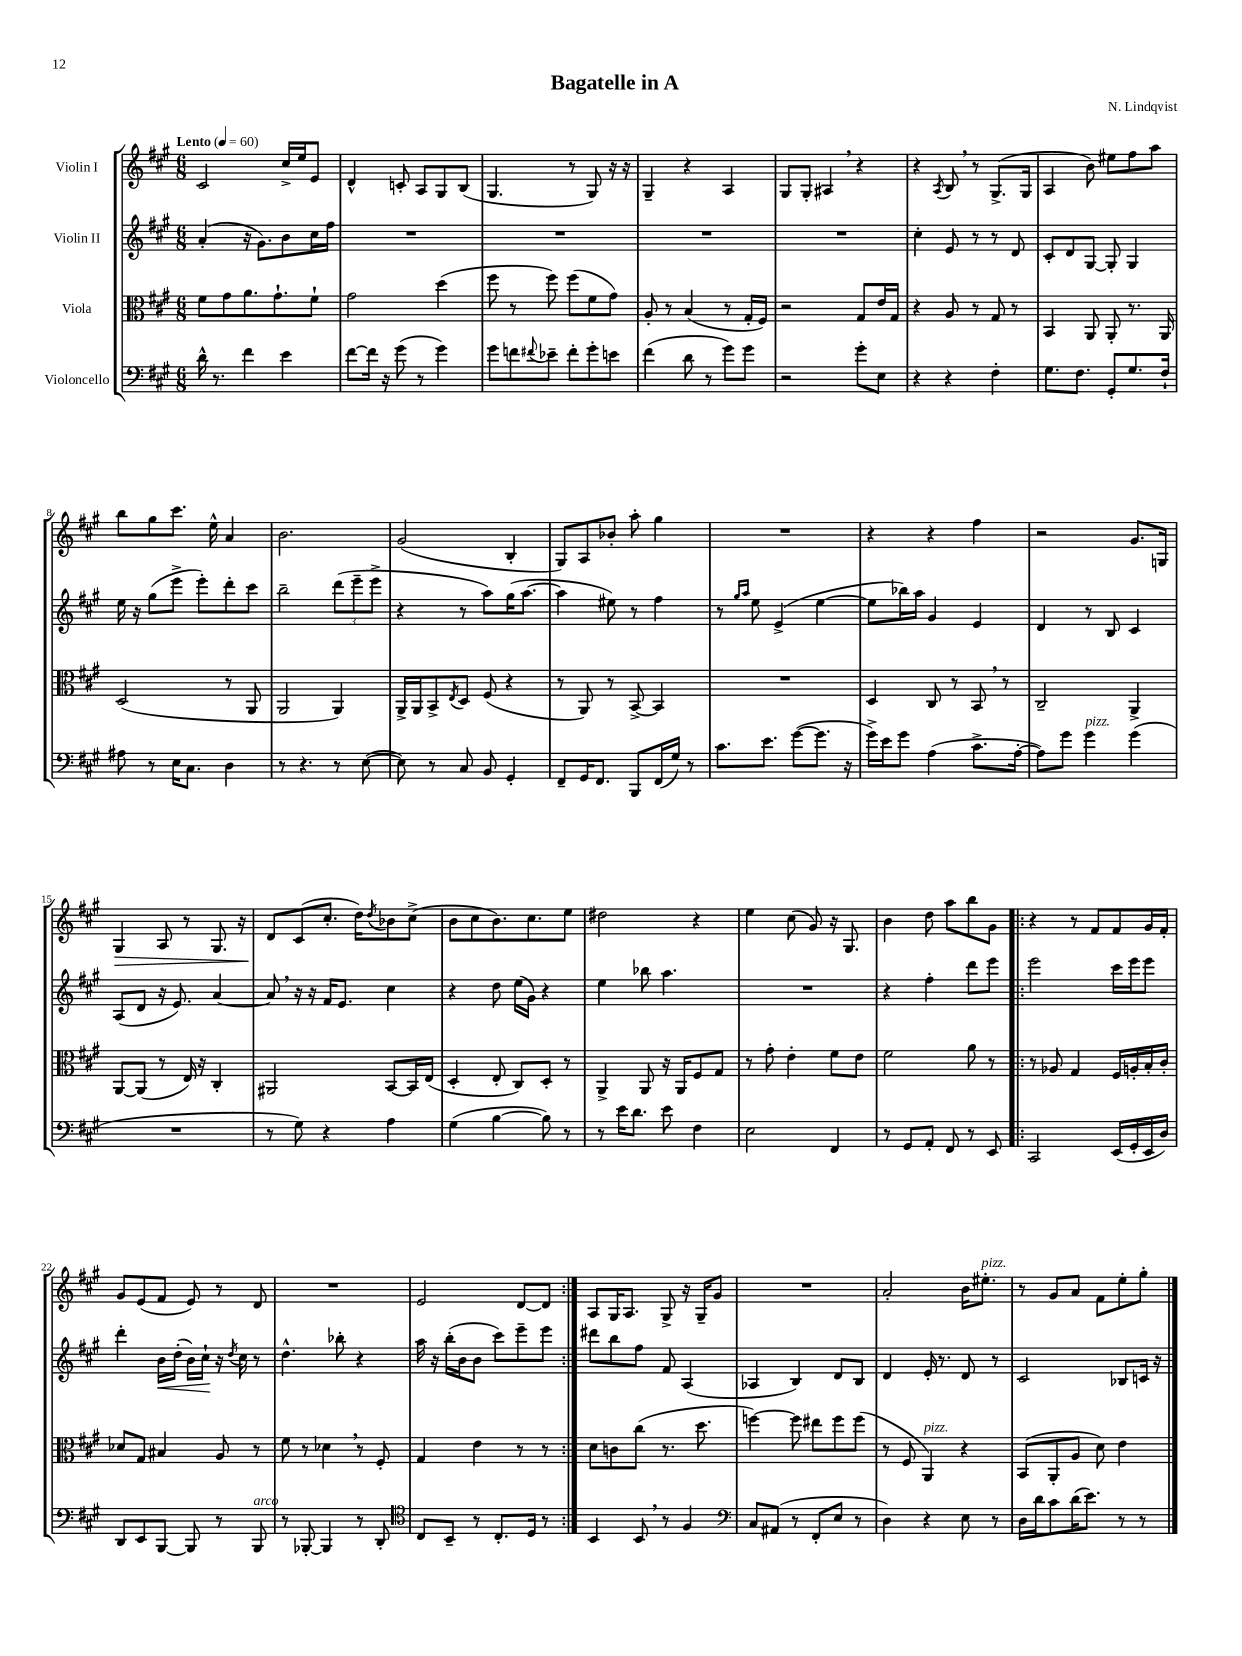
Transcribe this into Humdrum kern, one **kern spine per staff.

**kern	**kern	**kern	**kern
*staff4	*staff3	*staff2	*staff1
*clefF4	*clefC3	*clefG2	*clefG2
*k[f#c#g#]	*k[f#c#g#]	*k[f#c#g#]	*k[f#c#g#]
*M6/8	*M6/8	*M6/8	*M6/8
*MM60	*MM60	*MM60	*MM60
16d^^	8f#	(4a'	2c#
8.r	.	.	.
.	8g#	.	.
4f#	8.a	16r	.
.	.	8.g#)	.
.	8.g#`	.	.
4e	.	8b	16cc#^
.	.	.	16ee
.	8f#`	16cc#	8e
.	.	16ff#	.
=	=	=	=
[8f#	2g#	2.r	4d^^
16f#]	.	.	.
16r	.	.	.
(8g#	.	.	8c'
8r	.	.	8A
4g#)	(4dd	.	8G#
.	.	.	(8B
=	=	=	=
8g#	8ff#	2.r	4.G#
8f	8r	.	.
8qqf#	.	.	.
8e-~	8ff#)	.	.
8f#'	(8ff#	.	8r
8g#'	8f#	.	8G#)
8e	8g#)	.	16r
.	.	.	16r
=	=	=	=
(4f#	8A'	2.r	4G#~
.	8r	.	.
8d	(4B	.	4r
8r	.	.	.
8g#)	8r	.	4A
8g#	16G#'	.	.
.	16F#)	.	.
=	=	=	=
2r	2r	2.r	8G#
.	.	.	8G#'
.	.	.	4A#
8g#'	8G#	.	4r
8E	16e	.	.
.	16G#	.	.
=	=	=	=
4r	4r	4cc#'	4r
.	.	.	8qA
4r	8A	8e	8B
.	8r	8r	8r
4F#'	8G#	8r	(8.G#^
.	8r	8d	.
.	.	.	16G#
=	=	=	=
8.G#	4BB	8c#'	4A
.	.	8d	.
8.F#	.	.	.
.	8AA	[8G#	8b)
8GG#'	8AA'	8G#']	8ee#
8.G#	8.r	4G#	8ff#
.	.	.	8aa
16F#`	16AA	.	.
=	=	=	=
8A#	(2D	16ee	8bb
.	.	16r	.
8r	.	(8gg#	8gg#
16E	.	8eee^	8.ccc#
8.C#	.	.	.
.	.	8eee')	.
.	.	.	16ee^^
4D	8r	8ddd'	4a
.	8AA	8ccc#	.
=	=	=	=
8r	2AA	2bb~	2.b
4.r	.	.	.
8r	4AA)	(12ddd	.
.	.	12eee~	.
([8E	.	.	.
.	.	12eee^	.
=	=	=	=
8E])	16AA^	4r	(2g#
.	16AA	.	.
8r	8BB^	.	.
.	8qE	.	.
8C#	8D	8r	.
8BB	(8F#	8aa)	.
4GG#'	4r	(16gg#	4B'
.	.	[8.aa	.
=	=	=	=
8FF#~	8r	4aa]	8G#)
16GG#	8AA)	.	8A
8.FF#	.	.	.
.	8r	8ee#)	8b-'
8BBB	[8BB^	8r	8aa'
(16FF#	4BB]	4ff#	4gg#
16G#)	.	.	.
8r	.	.	.
=	=	=	=
8.c#	2.r	8r	2.r
.	.	16qqgg#	.
.	.	16qqaa	.
.	.	8ee	.
8.e	.	.	.
.	.	(4e^	.
([8g#	.	.	.
8.g#]	.	[4ee	.
16r	.	.	.
=	=	=	=
16g#^)	4D	8ee]	4r
16e	.	.	.
8g#	.	16bb-)	.
.	.	16aa	.
(4A	8C#	4g#	4r
.	8r	.	.
8.c#^	8BB	4e	4ff#
.	8r	.	.
[16A'	.	.	.
=	=	=	=
8A])	2C#~	4d	2r
8g#	.	.	.
4g#	.	8r	.
.	.	8B	.
(4g#	4AA^	4c#	8.g#
.	.	.	16G
=	=	=	=
2.r	[8AA	(8A	4G#
.	(8AA]	8d	.
.	8r	16r	8A
.	.	8.e)	.
.	16E)	.	8r
.	16r	.	.
.	4C#'	[4a	8.G#
.	.	.	16r
=	=	=	=
8r	2AA#	8a]	8d
8G#)	.	16r	(8c#
.	.	16r	.
4r	.	16f#	8.cc#'
.	.	8.e	.
.	.	.	16dd)
.	.	.	8qdd
4A	[8BB	4cc#	8b-
.	16BB]	.	(8cc#^
.	(16E	.	.
=	=	=	=
(4G#	4D'	4r	8b
.	.	.	8cc#
[4B	8E'	8dd	8.b)
.	8C#)	(16ee	.
.	.	16g#)	8.cc#
8B])	8D'	4r	.
8r	8r	.	8ee
=	=	=	=
8r	4AA^	4ee	2dd#
16e	.	.	.
8.d	.	.	.
.	8AA	8bb-	.
8e	16r	4.aa	.
.	16AA	.	.
4F#	8F#	.	4r
.	8G#	.	.
=	=	=	=
2E	8r	2.r	4ee
.	8g#'	.	.
.	4e'	.	(8cc#
.	.	.	8g#)
4FF#	8f#	.	16r
.	.	.	8.G#
.	8e	.	.
=	=	=	=
8r	2f#	4r	4b
8GG#	.	.	.
8AA'	.	4ff#'	8dd
8FF#	.	.	8aa
8r	8a	8ddd	8bb
8EE	8r	8eee	8g#
=!|:	=!|:	=!|:	=!|:
2CC#	8r	2eee	4r
.	8A-	.	.
.	4G#	.	8r
.	.	.	8f#
(16EE	16F#	16ccc#	8f#
16GG#'	16A'	16eee	.
16EE	16B'	8eee	16g#
16D)	16c#'	.	16f#'
=	=	=	=
8DD	8d-	4ddd'	8g#
8EE	8G#	.	(8e
[8BBB	4B#	16b	8f#
.	.	(16dd'	.
8BBB]	.	16b)	8e)
.	.	16cc#`	.
8r	8A	16r	8r
.	.	8qdd	.
.	.	16cc#	.
8BBB	8r	8r	8d
=	=	=	=
8r	8f#	4.dd^^	2.r
[8BBB-'	8r	.	.
4BBB-]	4d-	.	.
.	.	8bb-'	.
8r	8r	4r	.
8DD'	8F#'	.	.
=	=	=	=
*clefC4	*	*	*
8C#	4G#	16aa	2e
.	.	16r	.
8BB~	.	(16bb'	.
.	.	16b	.
8r	4e	8b	.
8.C#'	.	8ccc#)	.
.	8r	8eee~	[8d
16D	.	.	.
8r	8r	8eee	8d]
=:|!	=:|!	=:|!	=:|!
4BB	8d	8ddd#	8A
.	8c	8bb	16G#
.	.	.	8.A
8BB	(8cc#	8ff#	.
8r	8.r	8f#	8G#^
4F#	.	(4A	16r
.	8.dd	.	16G#~
.	.	.	8g#
=	=	=	=
*clefF4	*	*	*
8C#	[4ff)	4A-	2.r
(8AA#	.	.	.
8r	8ff]	4B)	.
8FF#'	8ee#	.	.
8E	8ff	8d	.
8r	(8ff	8B	.
=	=	=	=
4D)	8r	4d	2a'
.	8F#	.	.
4r	4AA)	16e'	.
.	.	8.r	.
8E	4r	8d	16b
.	.	.	8.ee#'
8r	.	8r	.
=	=	=	=
16D	(8BB	2c#	8r
16d	.	.	.
8c#	8AA'	.	8g#
(16d	8A	.	8a
8.e)	.	.	.
.	8d)	.	8f#
8r	4e	8B-	8ee'
8r	.	16c	8gg#'
.	.	16r	.
==	==	==	==
*-	*-	*-	*-
